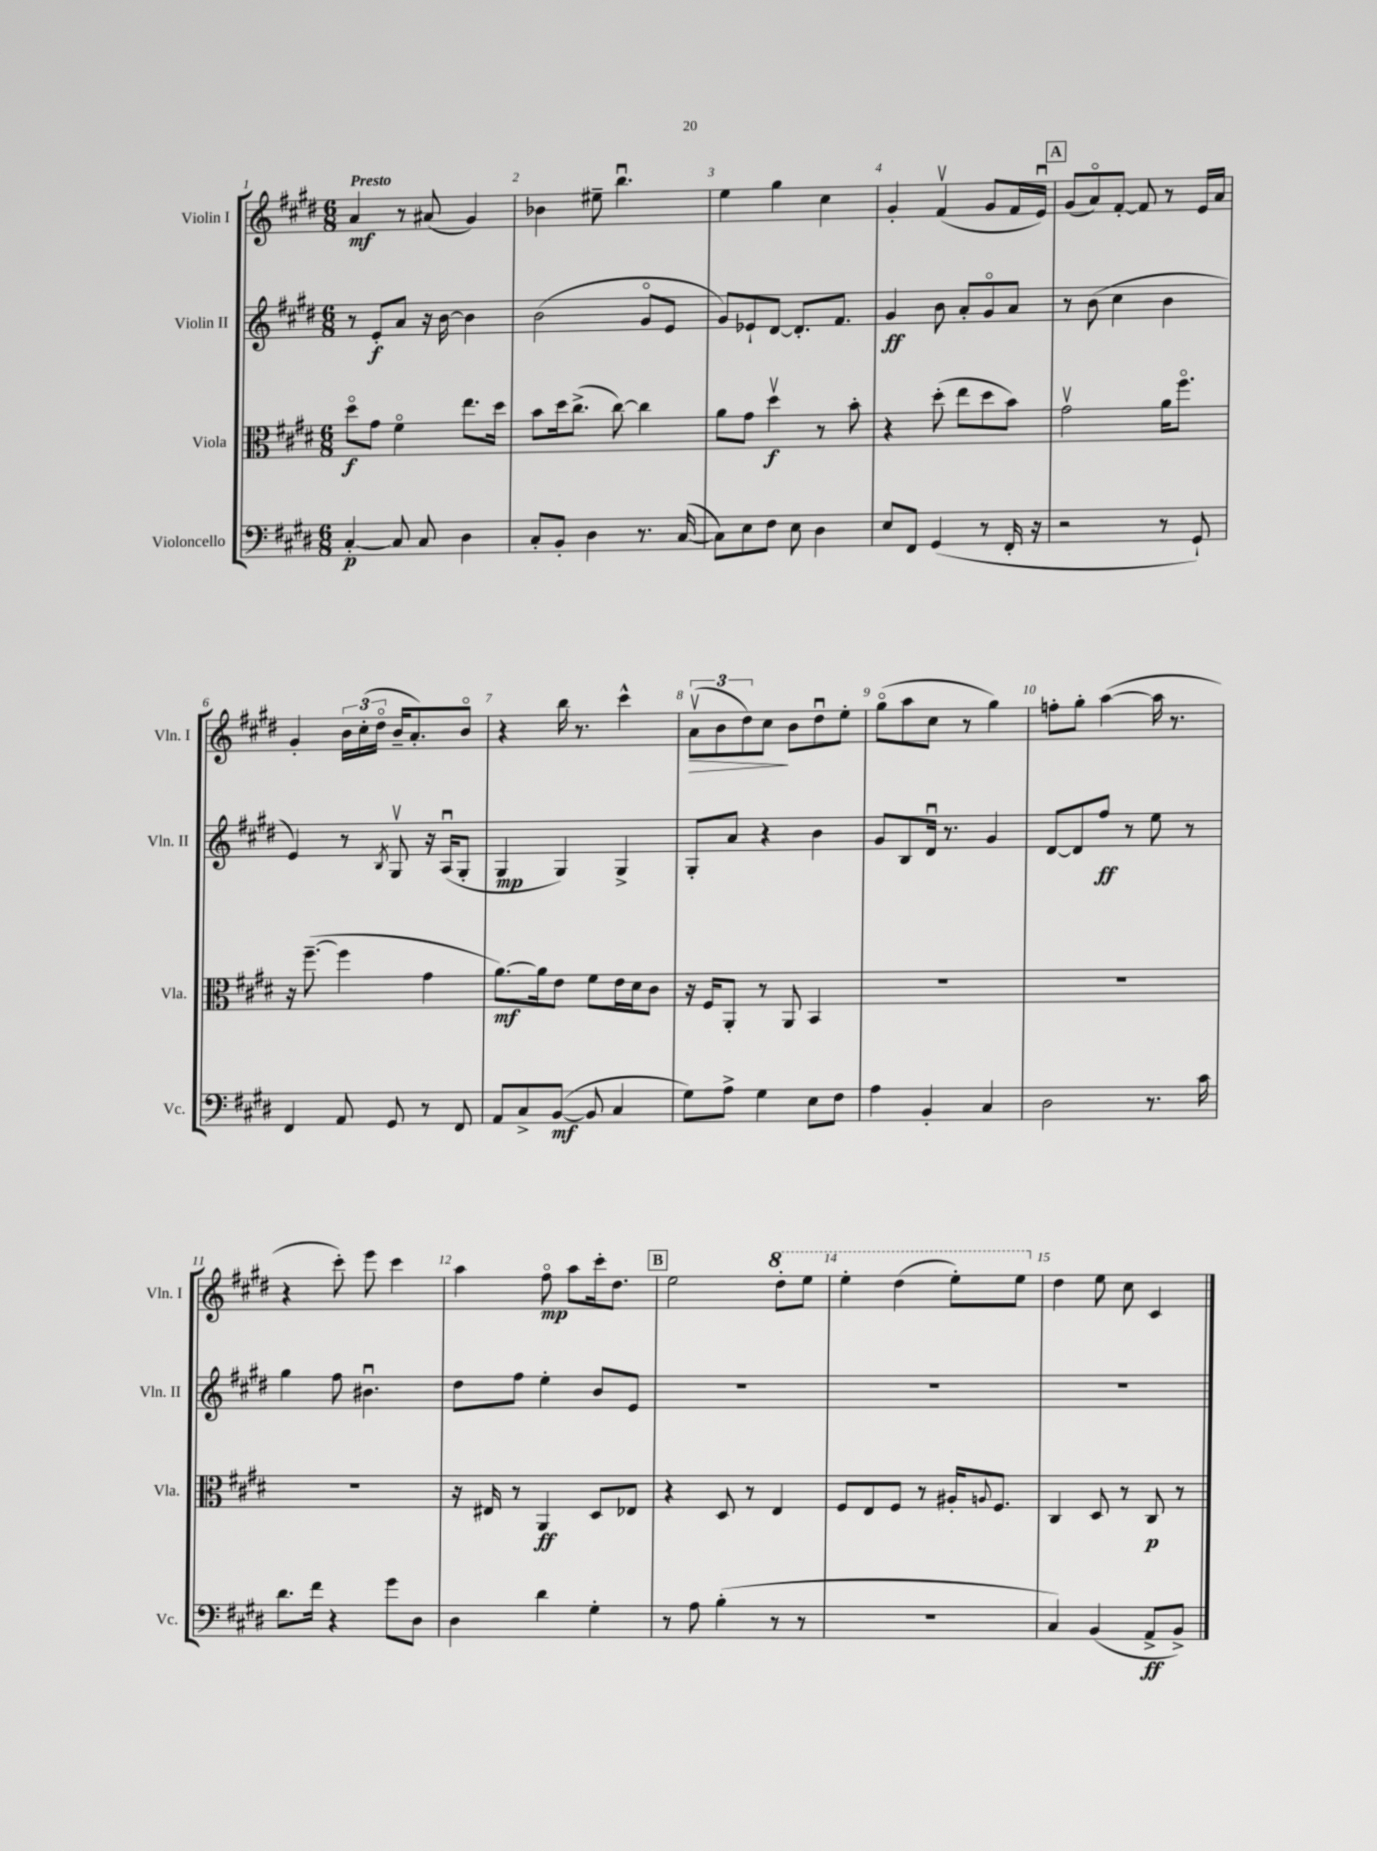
<<
\new StaffGroup <<
\new Staff = "s0" \with { instrumentName = "Violin I" shortInstrumentName = "Vln. I" } {
    \clef treble \key e \major \numericTimeSignature \time 6/8 \tempo "Presto"
    a'4\mf r8 ais'8( gis'4) |
    bes'4 eis''8-- b''4.\downbow |
    e''4 gis''4 cis''4 |
    gis'4-. fis'4\upbow( gis'8 fis'16 e'16\downbow) |
    \mark \markup { \box "A" } gis'8( a'8\flageolet) fis'8~-. fis'8 r8 e'16 a'16 |
    gis'4-. \tuplet 3/2 { b'16 cis''16-.( dis''16\flageolet } b'16-- a'8.-.) b'8\flageolet |
    r4 b''16 r8. cis'''4-^ |
    \tuplet 3/2 { a'8\upbow\>( b'8 dis''8) } cis''8\! b'8 dis''8\downbow e''8-. |
    gis''8\flageolet( a''8 cis''8 r8 gis''4) |
    f''8-. gis''8-. a''4~( a''16 r8. |
    r4 cis'''8-.) e'''8 cis'''4 |
    a''4 fis''8\flageolet\mp a''8 cis'''16-. dis''8. |
    \mark \markup { \box "B" } e''2 \ottava #1 dis'''8-. e'''8 |
    e'''4-. dis'''4( e'''8-.) e'''8 \ottava #0 |
    dis''4 e''8 cis''8 cis'4 \bar "|." |
}
\new Staff = "s1" \with { instrumentName = "Violin II" shortInstrumentName = "Vln. II" } {
    \clef treble \key e \major \numericTimeSignature \time 6/8
    r8 e'8-.\f a'8 r16 b'16~ b'4 |
    b'2( gis'8\flageolet e'8 |
    gis'8) ees'8-! dis'8~ dis'8.-. fis'8. |
    gis'4\ff b'8 a'8-. gis'8\flageolet a'8 |
    \mark \markup { \box "A" } r8 b'8( cis''4 b'4 |
    e'4) r8 \acciaccatura { b8 } gis8\upbow r16 a16\downbow( gis8-. |
    gis4\mp gis4) gis4-> |
    gis8-. a'8 r4 b'4 |
    gis'8 b8 dis'16\downbow r8. gis'4 |
    dis'8~ dis'8 fis''8\ff r8 e''8 r8 |
    gis''4 fis''8 bis'4.\downbow |
    dis''8 fis''8 e''4-. b'8 e'8 |
    \mark \markup { \box "B" } R2. |
    R2. |
    R2. \bar "|." |
}
\new Staff = "s2" \with { instrumentName = "Viola" shortInstrumentName = "Vla." } {
    \clef alto \key e \major \numericTimeSignature \time 6/8
    dis''8\flageolet\f gis'8 fis'4\flageolet e''8. dis''16 |
    b'8 dis''16 cis''8.->( cis''8~) cis''4 |
    a'8 gis'8 dis''4\upbow\f r8 b'8-. |
    r4 dis''8-.( e''8 dis''8 b'8) |
    \mark \markup { \box "A" } gis'2\upbow a'16 fis''8.\flageolet |
    r16 fis''8.~--( fis''4 gis'4 |
    a'8.~\mf) a'16 e'8 fis'8 e'16 dis'16 cis'8 |
    r16 fis16 a,8-. r8 a,8 b,4 |
    R2. |
    R2. |
    R2. |
    r16 eis16 r8 a,4\ff dis8 ees8 |
    \mark \markup { \box "B" } r4 dis8 r8 e4 |
    fis8 e8 fis8 r8 ais16-. \appoggiatura { a8 } fis8. |
    cis4 dis8 r8 cis8\p r8 \bar "|." |
}
\new Staff = "s3" \with { instrumentName = "Violoncello" shortInstrumentName = "Vc." } {
    \clef bass \key e \major \numericTimeSignature \time 6/8
    cis4~-.\p cis8 cis8 dis4 |
    cis8-. b,8-. dis4 r8. cis16~( |
    cis8) e8 fis8 e8 dis4 |
    e8 fis,8 gis,4( r8 fis,16-. r16 |
    \mark \markup { \box "A" } r2 r8 gis,8-!) |
    fis,4 a,8 gis,8 r8 fis,8 |
    a,8 cis8-> b,8~\mf( b,8 cis4 |
    gis8) a8-> gis4 e8 fis8 |
    a4 b,4-. cis4 |
    dis2 r8. cis'16 |
    dis'8. fis'16 r4 gis'8 dis8 |
    dis4 dis'4 gis4-. |
    \mark \markup { \box "B" } r8 a8 b4-.( r8 r8 |
    R2. |
    cis4) b,4( a,8->\ff b,8->) \bar "|." |
}
>>
>>
\layout { \context { \Score \override BarNumber.break-visibility = ##(#f #t #t) barNumberVisibility = #all-bar-numbers-visible } }
